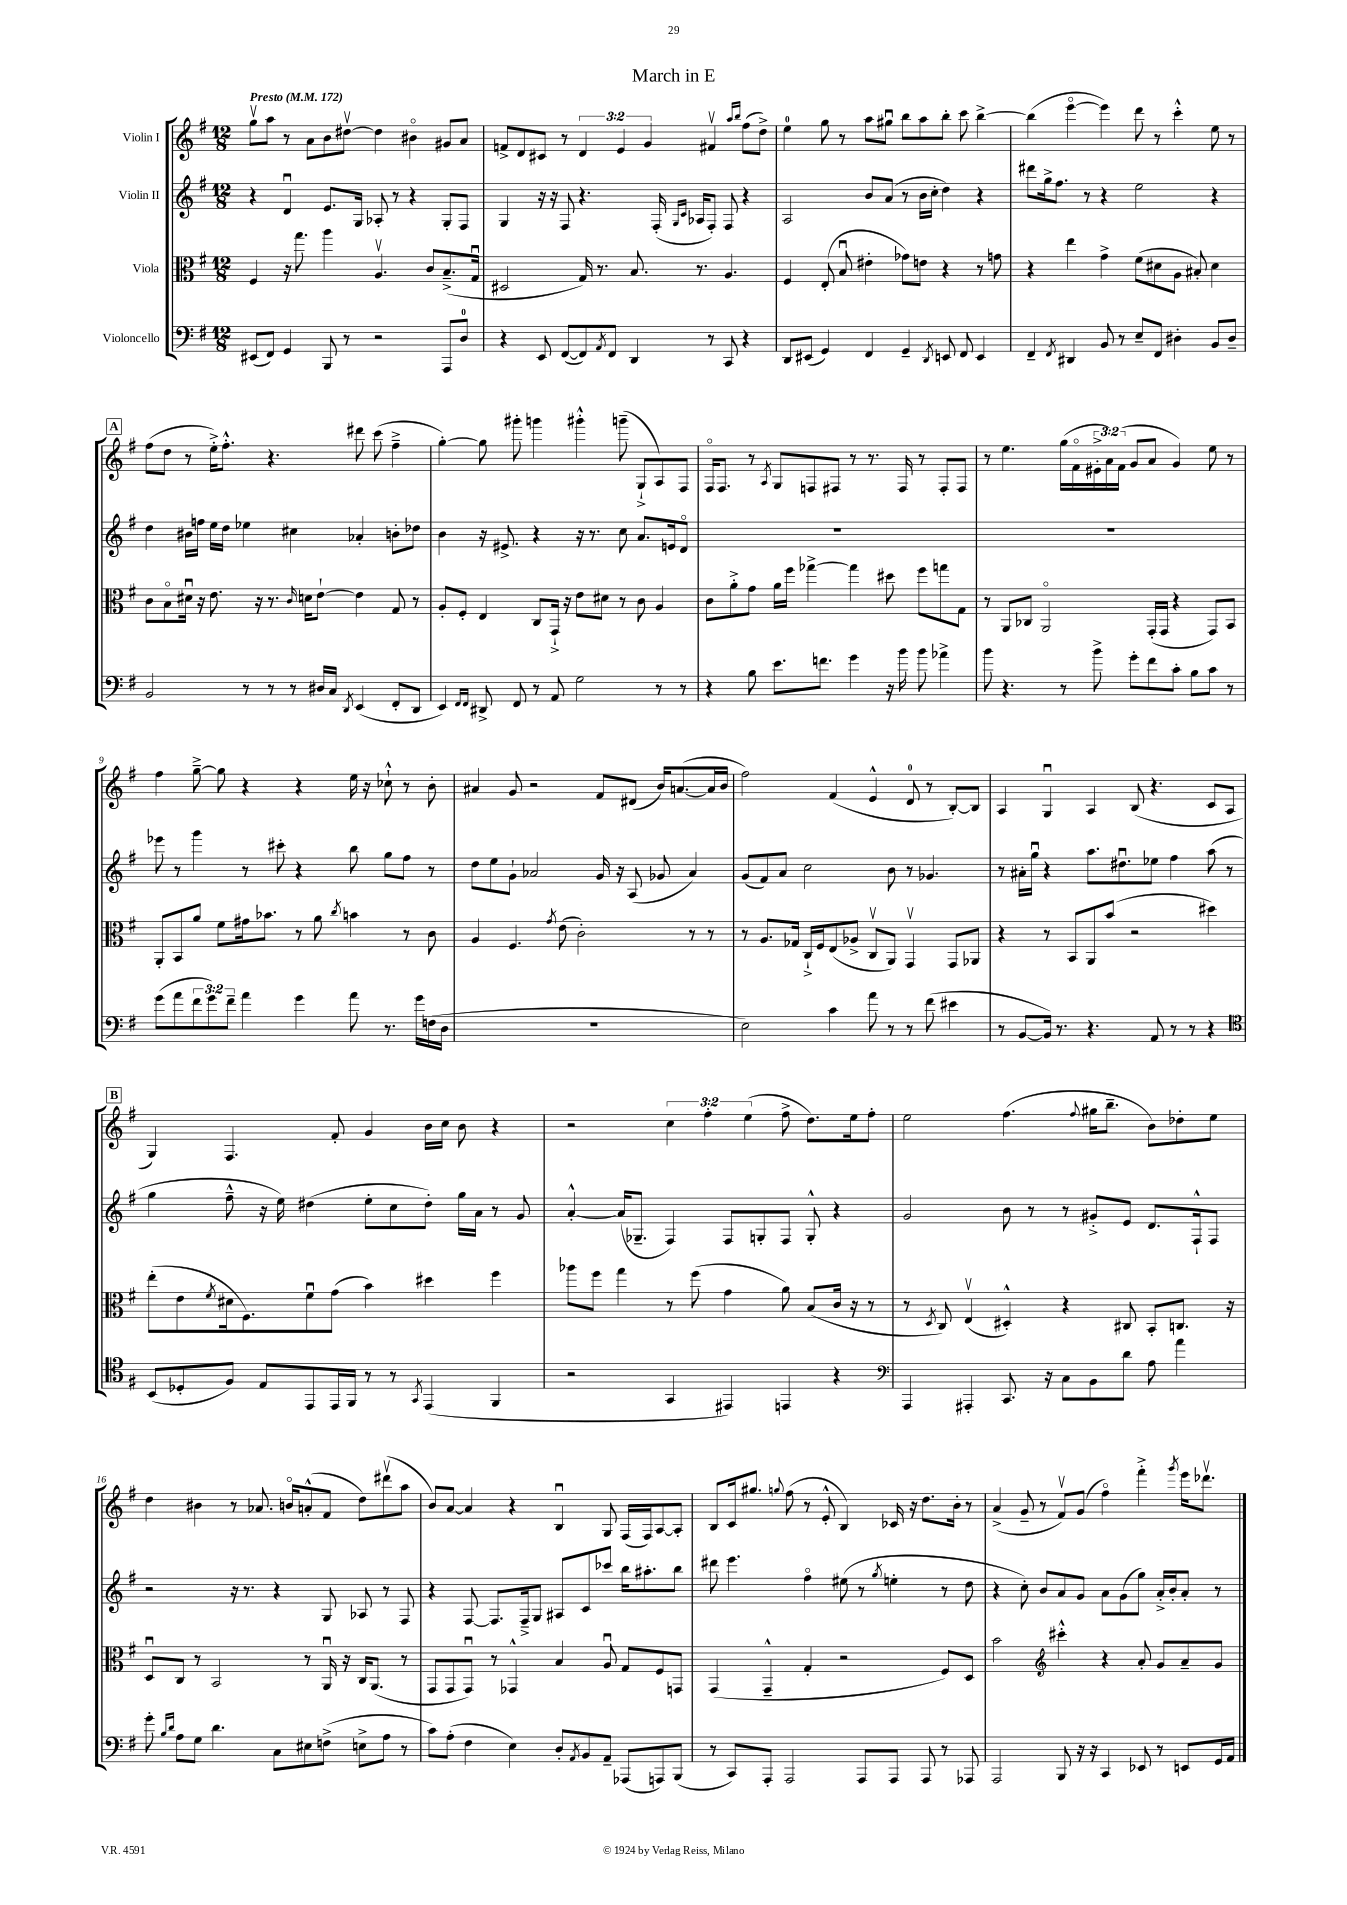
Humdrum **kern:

**kern	**kern	**kern	**kern
*part4	*part3	*part2	*part1
*staff4	*staff3	*staff2	*staff1
*I"Violoncello	*I"Viola	*I"Violin II	*I"Violin I
*clefF4	*clefC3	*clefG2	*clefG2
*k[f#]	*k[f#]	*k[f#]	*k[f#]
*M12/8	*M12/8	*M12/8	*M12/8
*MM172	*MM172	*MM172	*MM172
=1	=1	=1	=1
!	!	!	!LO:TX:a:B:t=Presto
(8EE#X/L	4F#/	4r	8ggv\L
8FF#/J)	.	.	8aa\J
4GG/	16r	4du/	8r
.	8.gg\	.	.
.	.	.	8a\L
8BBB/	4aa\	8.e/L	8b\
8r	.	.	[8dd#Xv\J
.	.	16G/Jk	.
2r	4.Av/	8A-X'/	4dd#\]
.	.	8r	.
.	.	4r	4b#X\
.	8c/L	.	.
8AAA/L	(8.B~^/	8G'/L	8g#X/L
8D/J	.	8F#/J	8a/J
.	16Gu/Jk	.	.
=2	=2	=2	=2
4r	2D#X/	4G/	8fn^/L
.	.	.	8d/
8EE/	.	16r	8c#X/J
.	.	16r	.
([8FF#/L	.	8F#/	8r
8FF#/])	16G/)	4.r	6d/
.	8.r	.	.
8qAA/	.	.	.
8FF#/J	.	.	.
.	.	.	6e/
4DD/	8.B/	.	.
.	.	.	6g/
.	.	(16F#'/	.
.	.	16qqG/LL	.
.	.	16qqc/JJ	.
.	8.r	16A-X/KL	.
8r	.	8F#'/J)	4f#Xv/
8CC/	4.A/	8F#/	.
.	.	.	16qqaa/LL
.	.	.	16qqbb/JJ
4r	.	4r	(8ff#\L
.	.	.	8dd^\J)
=3	=3	=3	=3
8DD/L	4F#/	2A/	4ee\
(8EE#X/J	.	.	.
4GG/)	(8E'/	.	8gg\
.	8Bu/	.	8r
4FF#/	4e#X'\	8b/L	8aa\L
.	.	(8a/J	8gg#Xu\J
4GG~/	8g-X\L)	8r	8bb\L
.	8en\J	16b\LL	8aa\
.	.	16cc'\JJ	.
8qDD/	.	.	.
8EEn/	4r	4dd\)	8bb'\J
8FF#/	.	.	8ccc\
4EE/	8r	4r	[4bb^\
.	8gn\	.	.
=4	=4	=4	=4
4FF#~/	4r	8ddd#X\L	(4bb\]
.	.	16gg^\k	.
.	.	8.ff#\J	.
8qFF#/	.	.	.
4DD#X/	4ee\	.	[4eee\
.	.	8r	.
8BB/	4g^\	4r	4eee\])
8r	.	.	.
8E~/L	(8f#\L	2ee\	8ddd\
8FF#/J	8d#X\	.	8r
4D#X'\	8A\J	.	4ccc'^^\
.	8B#X'/)	.	.
8BB/L	4d#\	4r	8ee\
8D#~/J	.	.	8r
!!LO:LB:g=z
!!LO:REH:place=s1:t=A
=5	=5	=5	=5
2BB/	8c\L	4dd\	(8ff#\L
.	8B\	.	8dd\J
.	16d#Xu\Jk	16b#X\LL	8r
.	16r	16ffn\JJ	.
.	8.e\	16ee\LL	16ee'^\KL)
.	.	16dd\JJ	8.ff#'^^\J
8r	.	4ee-X\	.
.	16r	.	.
8r	8.r	.	4.r
8r	.	4cc#X\	.
.	16qqc/	.	.
.	16dn\KL	.	.
16D#X/LL	[8e`\J	.	.
16C/JJ	.	.	.
8qDD/	.	.	.
(4EE/	4e\]	4a-X'/	8ddd#X\
.	.	.	(8ccc\
8FF#'/L	8G/	8bn'\L	4ff#~^\
8DD/J	8r	8dd-X\J	.
=6	=6	=6	=6
4EE/)	8A'/L	4b\	[4gg'\)
.	8F#'/J	.	.
16qqFF#/LL	.	.	.
16qqFF#/JJ	.	.	.
8DD#X^/	4E/	16r	8gg\]
.	.	8.e#X^/	.
8FF#/	.	.	8ggg#X'\
8r	8C/L	4r	4gggn\
8AA/	16GG`^/Jk	.	.
.	16r	.	.
2G\	8e\L	16r	4ggg#X'^^\
.	.	8.r	.
.	8d#X\J	.	.
.	8r	8cc\	(8gggn~\
.	8c\	8.a/L	8G`^/L
8r	4A/	.	8A/)
.	.	16en/k	.
8r	.	8d/J	8F#/J
=7	=7	=7	=7
4r	8c\L	1.r	16F#/KL
.	.	.	8.F#/J
.	8a'^\	.	.
8B\	8g\J	.	8r
.	.	.	8qA/
8.e\L	16a\LL	.	8G/L
.	16ff#\JJ	.	.
.	[4gg-X^\	.	8Fn/
8.fn\J	.	.	.
.	.	.	8F#X/J
4g\	4gg-\]	.	8r
.	.	.	8.r
16r	8dd#X\	.	.
16b\	.	.	16F#/
8b\	8ff#\L	.	8r
4a-X^\	8ggn\	.	8F#'/L
.	8G\J	.	8F#/J
=8	=8	=8	=8
8b\	8r	1.r	8r
4.r	8AA/L	.	4.ee\
.	8C-X/J	.	.
.	2AA/	.	.
8r	.	.	(16gg\LL
.	.	.	16f#\
8b^\	.	.	24e#X'^\
.	.	.	24a\)
.	.	.	(24f#\JJ
8g'\L	.	.	8g/L
8f#\	(16GG'/LL	.	8a/J
.	16GG/JJ	.	.
8c'\J	4r	.	4g/)
8B\L	.	.	.
8c\J	8GG/L)	.	8ee\
8r	8BB/J	.	8r
!!LO:LB:g=z
=9	=9	=9	=9
(8g\L	8AA'/L	8eee-X\	4ff#\
8a\	8BB/	8r	.
12f#\	8a/J	4ggg\	[8gg~^\
12g\)	.	.	.
.	8f#\L	.	8gg\]
12f#~\J	.	.	.
4a\	16g#X\k	8r	4r
.	8.b-X\J	.	.
.	.	8ccc#X'\	.
4g\	8r	4r	4r
.	8a\	.	.
.	8qcc/	.	.
8a\	4bn\	8bb\	16ee\
.	.	.	16r
8.r	.	8gg\L	8cc-X`^^\
.	8r	8ff#\J	8r
16g\LL	.	.	.
(16Fn\	8c\	8r	8b'\
16D\JJ	.	.	.
=10	=10	=10	=10
1.r	4A/	8dd\L	4a#X/
.	.	8ee\	.
.	4.F#/	8g`\J	8g/
.	.	2a-X/	2r
.	8qg/	.	.
.	(8e\	.	.
.	2c'\)	.	.
.	.	16g/	8f#/L
.	.	16r	.
.	.	(8A/	(8d#X/J
.	.	8g-X/	16b/KL)
.	.	.	([8.an/
.	8r	4a-/)	.
.	8r	.	16a/L]
.	.	.	16b/JJ
=11	=11	=11	=11
2E\)	8r	(8g/L	2ff#\)
.	8.A/L	8f#/)	.
.	.	8a/J	.
.	16G-X/Jk	.	.
.	16C`^/LL	2cc\	.
.	16F#/J	.	.
4c\	(8E/	.	(4f#/
.	8A-X^/J	.	.
8a\	8Cv/L	.	4e^^/
8r	8AA/J)	8b\	.
8r	4GGv/	8r	8d/
(8f#\	.	4.g-X/	8r
4e#X\	8GG/L	.	[8B'/L)
.	8AA-X/J	.	8B/J]
=12	=12	=12	=12
8r	4r	8r	4A/
[8BB/L	.	16a#X'\LL	.
.	.	16ggu\JJ	.
16BB/Jk])	8r	4r	4Gu/
8.r	.	.	.
.	8BB/L	.	.
4.r	8AA/	8.aa\L	4A/
.	(8b/J	.	.
.	.	8.dd#Xu\	.
.	2r	.	(8B/
8AA/	.	8ee-X\J	4.r
8r	.	4ff#\	.
8r	.	.	.
4r	4dd#X\)	(8aa\	8c/L
.	.	8r	8A/J
!!LO:LB:g=z
!!LO:REH:place=s1:t=B
=13	=13	=13	=13
*clefC4	*	*	*
(8BB/L	(8ee'\L	4gg\	4G/)
8D-X'/	8e\	.	.
.	8qf#/	.	.
8F#/J)	16d#X\k	8ff#~^^\	4.F#/
.	8.F#\)	.	.
8E/L	.	16r	.
.	.	16ee\)	.
8EE/	8f#u\	(4dd#X\	.
16EE/L	(8g\J	.	8f#'/
16FF#/JJ	.	.	.
8r	4b\)	8ee'\L	4g/
8r	.	8cc\	.
8qGG/	.	.	.
(4EE/	4dd#X\	8dd#'\J)	16b\LL
.	.	.	16cc\JJ
.	.	16gg\LL	8b\
.	.	16a\JJ	.
4FF#/	4ff#\	8r	4r
.	.	8g/	.
=14	=14	=14	=14
2r	8aa-X\L	[4a'^^/	2r
.	8ff#\J	.	.
.	4gg\	(16a/KL]	.
.	.	8.G-X~/J	.
4GG/	8r	4F#/)	6cc\
.	(8ff#\	.	.
.	.	.	6ff#'\
4EE#X/)	4g\	8F#/L	.
.	.	.	(6ee\
.	.	8Gn'/	.
4EEn/	8a\)	8F#/J	8ff#^\
.	(8B/L	8G'^^/	8.dd\L)
4r	16c/Jk	4r	.
.	16r	.	16ee\k
.	8r	.	8ff#'\J
=15	=15	=15	=15
*clefF4	*	*	*
4AAA/	8r	2g/	2ee\
.	8qD/	.	.
.	8C/)	.	.
4AAA#X'/	(4Ev/	.	.
8.CC/	4D#X'^^/)	8b\	(4.ff#\
.	.	8r	.
16r	.	.	.
8C\L	4r	8r	.
.	.	.	8qqff#/
8BB\	.	8g#X'^/L	16gg#X\KL
.	.	.	8.bb~\J
8d\J	8C#X/	8e/J	.
8A\	8BB'/L	8.d/L	8b\L)
4a\	8.Cn/J	.	8dd-X'\
.	.	16F#`^^/k	.
.	.	8F#/J	8ee\J
.	16r	.	.
!!LO:LB:g=z
=16	=16	=16	=16
8g'\	8Du/L	2r	4dd\
16qqB/LL	.	.	.
16qqd/JJ	.	.	.
8A\L	8C/J	.	.
8G\J	8r	.	4b#X\
4.d\	2BB/	.	.
.	.	16r	8r
.	.	8.r	.
.	.	.	8.a-X/
8C\L	.	4r	.
.	.	.	16bn/KL
8E#X\	8r	.	(8an'^^/
(8Fn^\J	16AAu/	8G/	8f#/J
.	16r	.	.
8En^\L	16C/KL	8A-X/	8dd\L)
.	(8.AA/J	.	.
8A\J	.	8r	(8ddd#Xv\
8r	8r	8F#/	8aa\J
=17	=17	=17	=17
8c\L)	8GG/L	4r	8b/L)
(8A'\J	8GG/	.	[8a/J
4F#\	8GGu/J)	[8F#/	4a/]
.	8r	8.F#/L]	.
4E\)	4GG-X^^/	.	4r
.	.	16F#~^/k	.
.	.	8G/J	.
8D'/L	4B/	8A#X/L	4Bu/
8qAA/	.	.	.
8BB/	.	8c/	.
8AA~/J	8Au/	8ccc-X/J	8G/
(8AAA-X/L	8G/L	16bb\KL	(16F#/LL
.	.	8.aa#X'\	16F#/J)
8AAAn/)	8F#/	.	[8A/
(8BBB/J	8GGn/J	8bb\J	8A'/J]
=18	=18	=18	=18
8r	(4GG/	8ddd#X\	8B/L
8CC/L)	.	4.eee\	16c/k
.	.	.	8.gg#X/J
8AAA'/J	4GG~^^/	.	.
.	.	.	8qqggn/
2AAA/	.	.	(8ff#\
.	4G'/	4ff#\	8r
.	.	.	8e'^^/
.	2r	(8ee#X\	4B/)
8AAA/L	.	8r	.
.	.	8qgg/	.
8AAA/J	.	4een'\	16c-X/
.	.	.	16r
8AAA/	.	.	8.dd\L
8r	8F#/L)	8r	.
.	.	.	16b'\Jk
8AAA-X/	8D/J	8dd\	8r
=19	=19	=19	=19
2AAA/	2b\	4r	(4a^/
.	.	8cc'\)	8g~/
.	.	8b/L	8r
*	*clefG2	*	*
8BBB/	4ccc#X'^^\	8a/	8f#v/L)
16r	.	8g/J	(8g/J
16r	.	.	.
4CC/	4r	8a\L	4ff#\)
.	.	(8g\	.
8EE-X/	8a'/	8gg\J)	4fff#'^\
8r	8g/L	16a'^/LL	.
.	.	16b'/J	.
.	.	.	8qggg/
8EEn/L	8a~/	8a'/J	16eee\KL
.	.	.	8.ddd-Xv\J
16GG/L	8g/J	8r	.
16AA/JJ	.	.	.
==	==	==	==
*-	*-	*-	*-
